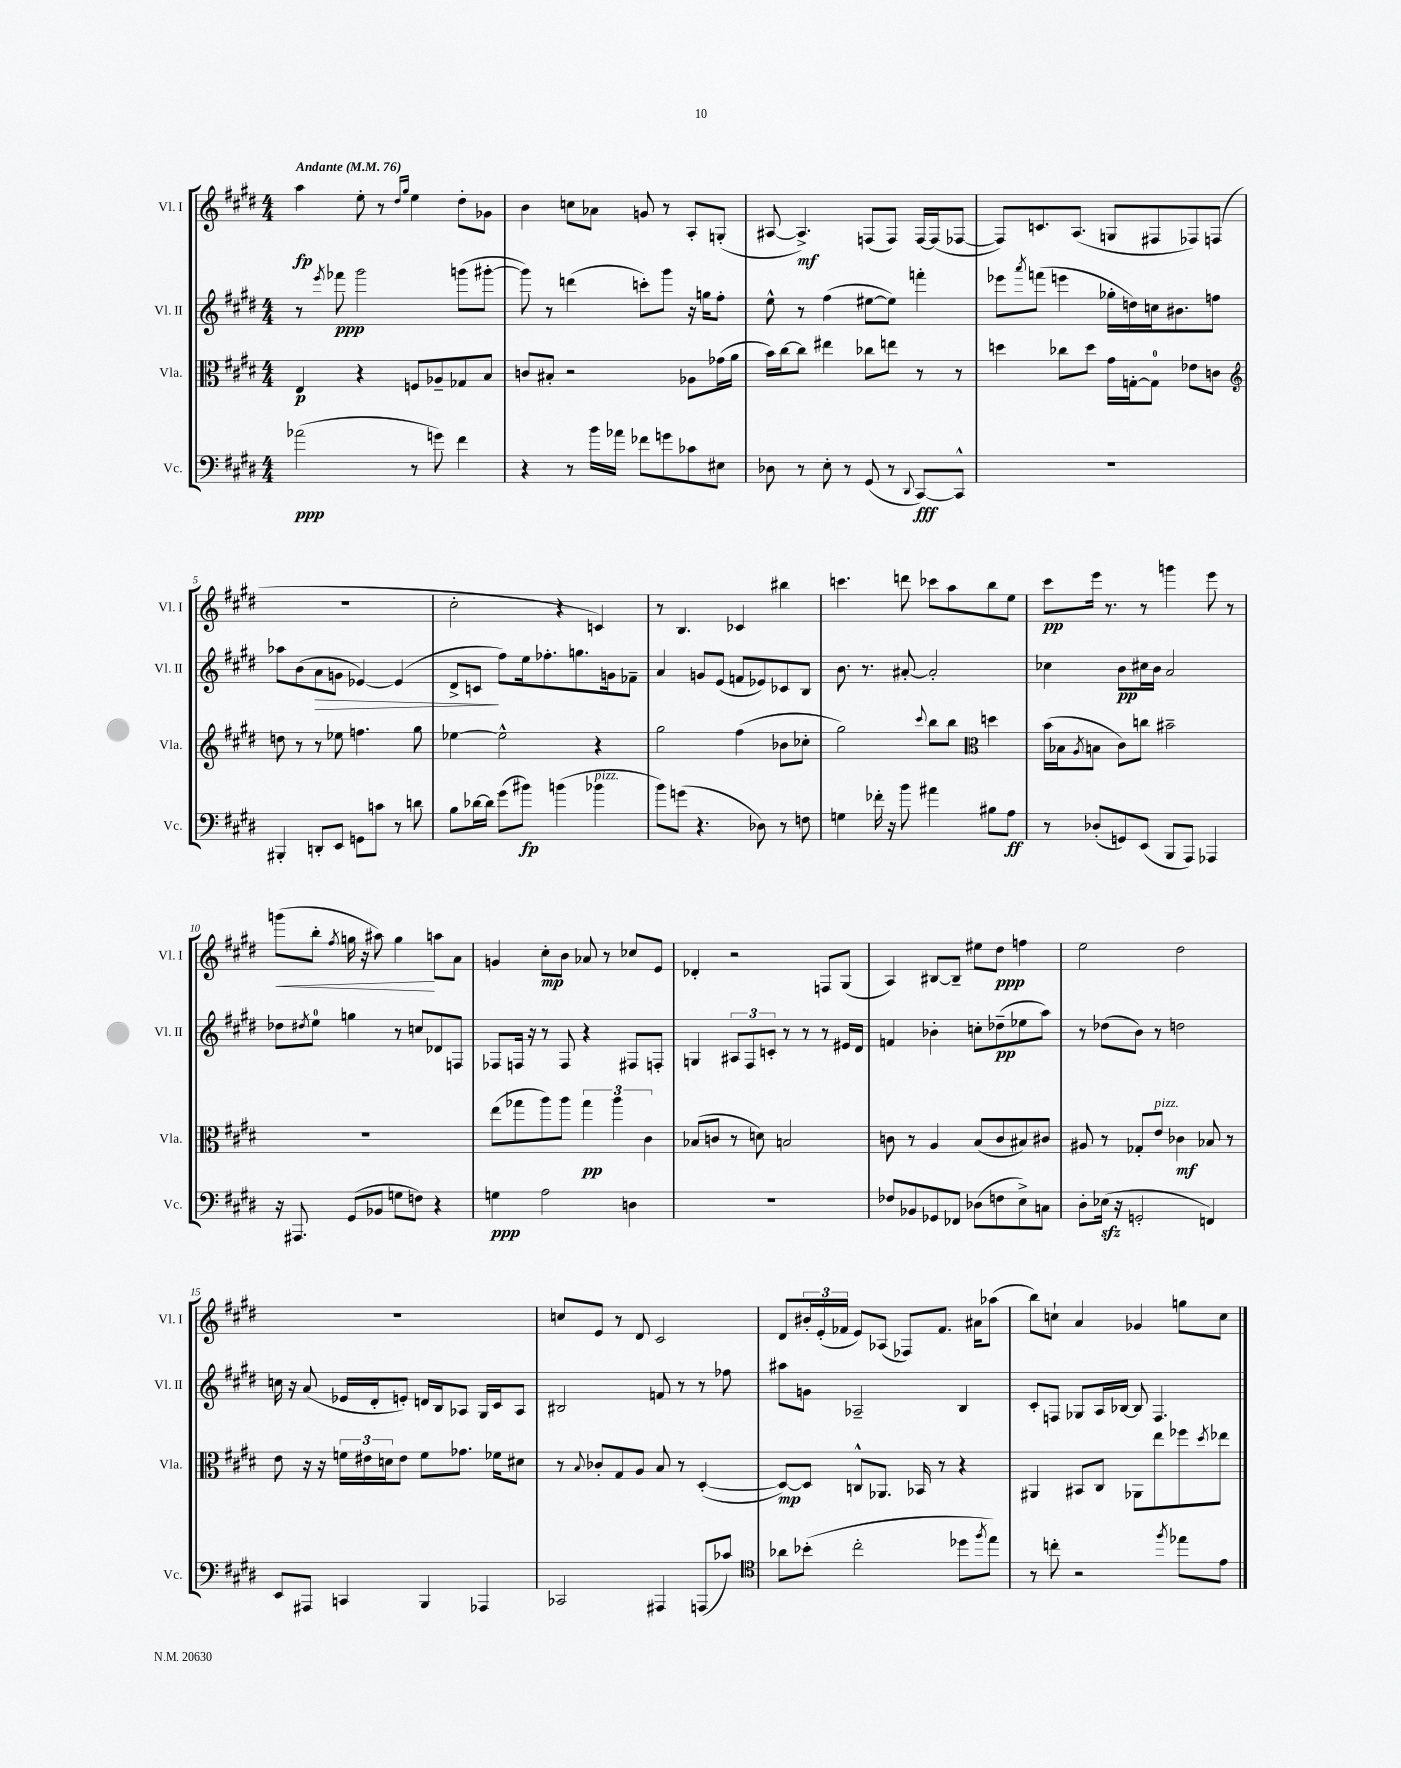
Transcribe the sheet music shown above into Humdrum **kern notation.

**kern	**dynam	**kern	**dynam	**kern	**dynam	**kern	**dynam
*part4	*part4	*part3	*part3	*part2	*part2	*part1	*part1
*staff4	*staff4	*staff3	*staff3	*staff2	*staff2	*staff1	*staff1
*I"Vc.	*	*I"Vla.	*	*I"Vl. II	*	*I"Vl. I	*
*I'Vc.	*	*I'Vla.	*	*I'Vl. II	*	*I'Vl. I	*
*clefF4	*	*clefC3	*	*clefG2	*	*clefG2	*
*k[f#c#g#d#]	*	*k[f#c#g#d#]	*	*k[f#c#g#d#]	*	*k[f#c#g#d#]	*
*M4/4	*	*M4/4	*	*M4/4	*	*M4/4	*
*MM76	*	*MM76	*	*MM76	*	*MM76	*
=1	=1	=1	=1	=1	=1	=1	=1
!	!	!	!	!	!	!LO:TX:a:B:t=Andante	!
(2a-X\	ppp	4E/	p	8r	.	4aa\	fp
.	.	.	.	8qeee/	.	.	.
.	.	.	.	8fff-X\	ppp	.	.
.	.	4r	.	2ggg#\	.	8ee'\	.
.	.	.	.	.	.	8r	.
.	.	.	.	.	.	16qqdd#/LL	.
.	.	.	.	.	.	16qqgg#/JJ	.
8r	.	8Fn/L	.	.	.	4ee\	.
8gn\)	.	8A-X~/	.	.	.	.	.
4f#\	.	8G-X/	.	(8gggn\L	.	8dd#'\L	.
.	.	8B/J	.	[8ggg#X'\J	.	8g-X\J	.
=2	=2	=2	=2	=2	=2	=2	=2
4r	.	8cn/L	.	8ggg#\])	.	4b\	.
.	.	8B#X'/J	.	8r	.	.	.
8r	.	2r	.	(4dddn\	.	8ccn\L	.
16b\LL	.	.	.	.	.	8a-X\J	.
16a-X\JJ	.	.	.	.	.	.	.
8f-X\L	.	.	.	8cccn'\L)	.	8gn/	.
8gn\	.	.	.	8ggg#\J	.	8r	.
8c-X\	.	8A-X\L	.	16r	.	8A'/L	.
.	.	.	.	16ggn\KL	.	.	.
8E#X\J	.	(16g-X\L	.	8ff#'\J	.	(8Gn'/J	.
.	.	16a\JJ	.	.	.	.	.
=3	=3	=3	=3	=3	=3	=3	=3
8D-X\	.	16b\LL)	.	8ee^^\	.	[8A#X/	.
.	.	[16cc#\J	.	.	.	.	.
8r	.	8cc#\J]	.	8r	.	4.A#^/])	mf
8E'\	.	4ee#X\	.	(4ff#\	.	.	.
8r	.	.	.	.	.	.	.
(8GG#/	.	8cc-X\L	.	[8ee#X\L	.	(8Fn/L	.
8r	.	8een\J	.	8ee#\J])	.	8F/J)	.
8qqDD#/	.	.	.	.	.	.	.
[8CC#/L)	fff	8r	.	4fffn'\	.	[16F/LL	.
.	.	.	.	.	.	(16F/J]	.
8CC#^^/J]	.	8r	.	.	.	[8F-X/J	.
=4	=4	=4	=4	=4	=4	=4	=4
1r	.	4ddn\	.	8eee-X\L	.	8F-/L])	.
.	.	.	.	8qaaa/	.	.	.
.	.	.	.	(8fffn\J	.	8.cn/	.
.	.	8cc-X\L	.	4eeen\	.	.	.
.	.	.	.	.	.	(8.A/J	.
.	.	8dd\J	.	.	.	.	.
.	.	16g#\LL	.	16gg-X'\LL	.	8Gn/L	.
.	.	[16Gn'\J	.	16ddn\)	.	.	.
.	.	8G\J]	.	16ccn\J	.	8F#X/	.
.	.	.	.	8.b#X\	.	.	.
.	.	8e-X\L	.	.	.	8F-X/)	.
.	.	8cn\J	.	8ffn\J	.	(8Fn/J	.
!!LO:LB:g=z
=5	=5	=5	=5	=5	=5	=5	=5
*	*	*clefG2	*	*	*	*	*
4BBB#X'/	.	8ddn\	.	8aa-X\L	.	1r	.
.	.	8r	.	(8b\	.	.	.
!	!	!	!	!	!LO:HP:b	!	!
8DDn'/L	.	8r	.	8a\	>	.	.
8EE/J	.	8ee-X\	.	8gn\J	.	.	.
8GGn\L	.	4.ffn\	.	[4e-X/)	.	.	.
8cn\J	.	.	.	.	.	.	.
8r	.	.	.	(4e-/]	.	.	.
8dn\	.	8gg#\	.	.	.	.	.
=6	=6	=6	=6	=6	=6	=6	=6
8B\L	.	[4ee-X\	.	8d#^/L	.	2cc#'\	.
[16d-X\L	.	.	.	8cn/J	.	.	.
16d-\JJ]	.	.	.	.	.	.	.
(8g#\L	.	2ee-^^\]	.	8ff#\L)	]	.	.
8b#X\J)	fp	.	.	16ee\k	.	.	.
.	.	.	.	8.ff-X'\	.	.	.
(4bn\	.	.	.	.	.	4r	.
.	.	.	.	8.ggn\	.	.	.
!LO:TX:a:i:t=pizz.	!	!	!	!	!	!	!
4b-X\	.	4r	.	.	.	4cn/)	.
.	.	.	.	16gn\k	.	.	.
.	.	.	.	8f-X~\J	.	.	.
=7	=7	=7	=7	=7	=7	=7	=7
8b\L)	.	2gg#\	.	4a/	.	8r	.
(8gn\J	.	.	.	.	.	4.B/	.
4.r	.	.	.	8gn/L	.	.	.
.	.	.	.	(8e/J	.	.	.
.	.	(4ff#\	.	8fn/L	.	4c-X/	.
8D-X\)	.	.	.	8e-X/)	.	.	.
8r	.	8b-X\L	.	8c-X/	.	4bb#X\	.
8Fn\	.	8cc-X'\J	.	8B/J	.	.	.
=8	=8	=8	=8	=8	=8	=8	=8
4Gn\	.	2gg#\)	.	8.b\	.	4.cccn\	.
.	.	.	.	8.r	.	.	.
16f-X'\	.	.	.	.	.	.	.
16r	.	.	.	.	.	.	.
8b\	.	.	.	[8a#X'/	.	8dddn\	.
.	.	8qqccc#/	.	.	.	.	.
4a#X\	.	8bb\L	.	2a#'/]	.	8ccc-X\L	.
.	.	8bb\J	.	.	.	8aa\	.
*	*	*clefC3	*	*	*	*	*
8B#X\L	.	4ddn\	.	.	.	8bb\	.
8A\J	ff	.	.	.	.	8ee\J	.
=9	=9	=9	=9	=9	=9	=9	=9
8r	.	(16b\LL	.	4cc-X\	.	8ccc#\L	pp
.	.	16B-X\J	.	.	.	.	.
.	.	8qA/	.	.	.	.	.
(8D-X'/L	.	8Bn\J	.	.	.	16eee\Jk	.
.	.	.	.	.	.	8.r	.
8GGn/)	.	8c#\L)	.	8b\L	pp	.	.
(8EE/J	.	8ccn\J	.	16cc#X\L	.	8r	.
.	.	.	.	16b\JJ	.	.	.
8BBB/L	.	2b#X~\	.	2a/	.	4gggn\	.
8AAA/J)	.	.	.	.	.	.	.
4AAA-X/	.	.	.	.	.	8eee\	.
.	.	.	.	.	.	8r	.
!!LO:LB:g=z
=10	=10	=10	=10	=10	=10	=10	=10
!	!	!	!	!	!	!	!LO:HP:b
16r	.	1r	.	8dd-X\L	.	(8gggn\L	<
8.AAA#X/	.	.	.	.	.	.	.
.	.	.	.	8qdd#X/	.	.	.
.	.	.	.	8ee\J	.	8bb'\J	.
.	.	.	.	.	.	8qff#/	.
(8GG#/L	.	.	.	4ggn\	.	16ggn\	.
.	.	.	.	.	.	16r	.
8BB-X/J	.	.	.	.	.	8aa#X\)	.
8Gn\L	.	.	.	8r	.	4gg\	.
8Fn\J)	.	.	.	8ccn/L	.	.	.
4r	.	.	.	8d-X/	.	8aan\L	[
.	.	.	.	8Fn/J	.	8a\J	.
=11	=11	=11	=11	=11	=11	=11	=11
4Gn\	ppp	(8ee\L	.	8F-X/L	.	4gn/	.
.	.	8gg-X\	.	16Fn/Jk	.	.	.
.	.	.	.	16r	.	.	.
2A\	.	8aa\)	.	8r	.	8cc#'\L	mp
.	.	8aa\J	.	8F/	.	8b\J	.
.	.	6gg-\	pp	4r	.	8a-X/	.
.	.	.	.	.	.	8r	.
.	.	6aa\	.	.	.	.	.
4Dn\	.	.	.	8F#X/L	.	8cc-X/L	.
.	.	6c#\	.	.	.	.	.
.	.	.	.	8Fn'/J	.	8e/J	.
=12	=12	=12	=12	=12	=12	=12	=12
1r	.	(8B-X/L	.	4Gn/	.	4d-X'/	.
.	.	8cn/J	.	.	.	.	.
.	.	8r	.	12A#X/L	.	2r	.
.	.	.	.	12F#/	.	.	.
.	.	8dn\)	.	.	.	.	.
.	.	.	.	12cn'/J	.	.	.
.	.	2Bn/	.	8r	.	.	.
.	.	.	.	8r	.	.	.
.	.	.	.	8r	.	8Fn/L	.
.	.	.	.	16e#X/LL	.	(8G#/J	.
.	.	.	.	16d#/JJ	.	.	.
=13	=13	=13	=13	=13	=13	=13	=13
8F-X/L	.	8cn\	.	4fn/	.	4A/)	.
8BB-X/	.	8r	.	.	.	.	.
8GG-X/	.	4A/	.	4b-X'\	.	[8B#X/L	.
8FF-X/J	.	.	.	.	.	8B#~/J]	.
(8D-X\L	.	(8B/L	.	8ccn'\L	.	8ee#X\L	.
8Fn\	.	8c/	.	(8dd-X~\	pp	8dd#\J	ppp
8E^\)	.	8B#X/)	.	8ee-X\	.	4ffn\	.
8Cn\J	.	8c#X/J	.	8aa\J)	.	.	.
=14	=14	=14	=14	=14	=14	=14	=14
8D#'\L	.	8A#X/	.	8r	.	2ee\	.
(16E-Xzz\Jk	.	8r	.	(8dd-X\L	.	.	.
16r	.	.	.	.	.	.	.
2GGn'/	.	8G-X'/L	.	8b\J)	.	.	.
!	!	!LO:TX:a:i:t=pizz.	!	!	!	!	!
.	.	8e/J	.	8r	.	.	.
.	.	4c-X\	mf	2ddn\	.	2dd#\	.
4FFn/)	.	8B-X/	.	.	.	.	.
.	.	8r	.	.	.	.	.
!!LO:LB:g=z
=15	=15	=15	=15	=15	=15	=15	=15
8EE/L	.	8e\	.	16ccn\	.	1r	.
.	.	.	.	16r	.	.	.
8AAA#X/J	.	16r	.	(8a/	.	.	.
.	.	16r	.	.	.	.	.
4CCn/	.	24fn\LL	.	16e-X/LL	.	.	.
.	.	24e#X\	.	.	.	.	.
.	.	.	.	16d#'/J	.	.	.
.	.	24dn\J	.	.	.	.	.
.	.	8e#\J	.	8en'/J)	.	.	.
4BBB/	.	8f\L	.	16dn/LL	.	.	.
.	.	.	.	16B/J	.	.	.
.	.	8.g-X\J	.	8A-X/J	.	.	.
4AAA-X/	.	.	.	16G#/LL	.	.	.
.	.	16f-X\KL	.	16c#/J	.	.	.
.	.	8d#X\J	.	8A-/J	.	.	.
=16	=16	=16	=16	=16	=16	=16	=16
2CC-X/	.	8r	.	2B#X/	.	8ccn/L	.
.	.	8qqB/	.	.	.	.	.
.	.	8c-X'/L	.	.	.	8e/J	.
.	.	8G#/	.	.	.	8r	.
.	.	8A/J	.	.	.	8d#/	.
4AAA#X/	.	8B/	.	8fn/	.	2c#/	.
.	.	8r	.	8r	.	.	.
(8AAAn/L	.	([4D#'/	.	8r	.	.	.
8c-X/J)	.	.	.	8ff-X\	.	.	.
=17	=17	=17	=17	=17	=17	=17	=17
*clefC4	*	*	*	*	*	*	*
8a-X\L	.	8D#/L_)	mp	8aa#X\L	.	8d#/L	.
(8b-X'\J	.	8D#/J]	.	8gn\J	.	24b#X'/L	.
.	.	.	.	.	.	(24e'/	.
.	.	.	.	.	.	24f-X/JJ	.
2cc#'\	.	8Cn^^/L	.	2A-X~/	.	8e/L)	.
.	.	8.AA-X/J	.	.	.	(8A-X/J	.
.	.	.	.	.	.	8F-X/L)	.
.	.	16BB-X/	.	.	.	.	.
.	.	8r	.	.	.	8.f-/J	.
8dd-X\L	.	4r	.	4B/	.	.	.
.	.	.	.	.	.	16a#X\KL	.
8qff#/	.	.	.	.	.	.	.
8ee\J)	.	.	.	.	.	(8aa-X\J	.
=18	=18	=18	=18	=18	=18	=18	=18
8r	.	4AA#X/	.	8c#'/L	.	8bb\L)	.
8ccn'\	.	.	.	8Fn/J	.	8ccn`\J	.
2r	.	8BB#X/L	.	8G-X/L	.	4a/	.
.	.	8C#/J	.	16A/L	.	.	.
.	.	.	.	[16B-X/JJ	.	.	.
.	.	8AA-X\L	.	8B-/]	.	4g-X/	.
.	.	8ee\	.	4.F/	.	.	.
8qff#/	.	.	.	.	.	.	.
8ee-X\L	.	8ff-X\	.	.	.	8ggn\L	.
.	.	8qdd#/	.	.	.	.	.
8e\J	.	8ee-X\J	.	.	.	8cc\J	.
==	==	==	==	==	==	==	==
*-	*-	*-	*-	*-	*-	*-	*-
